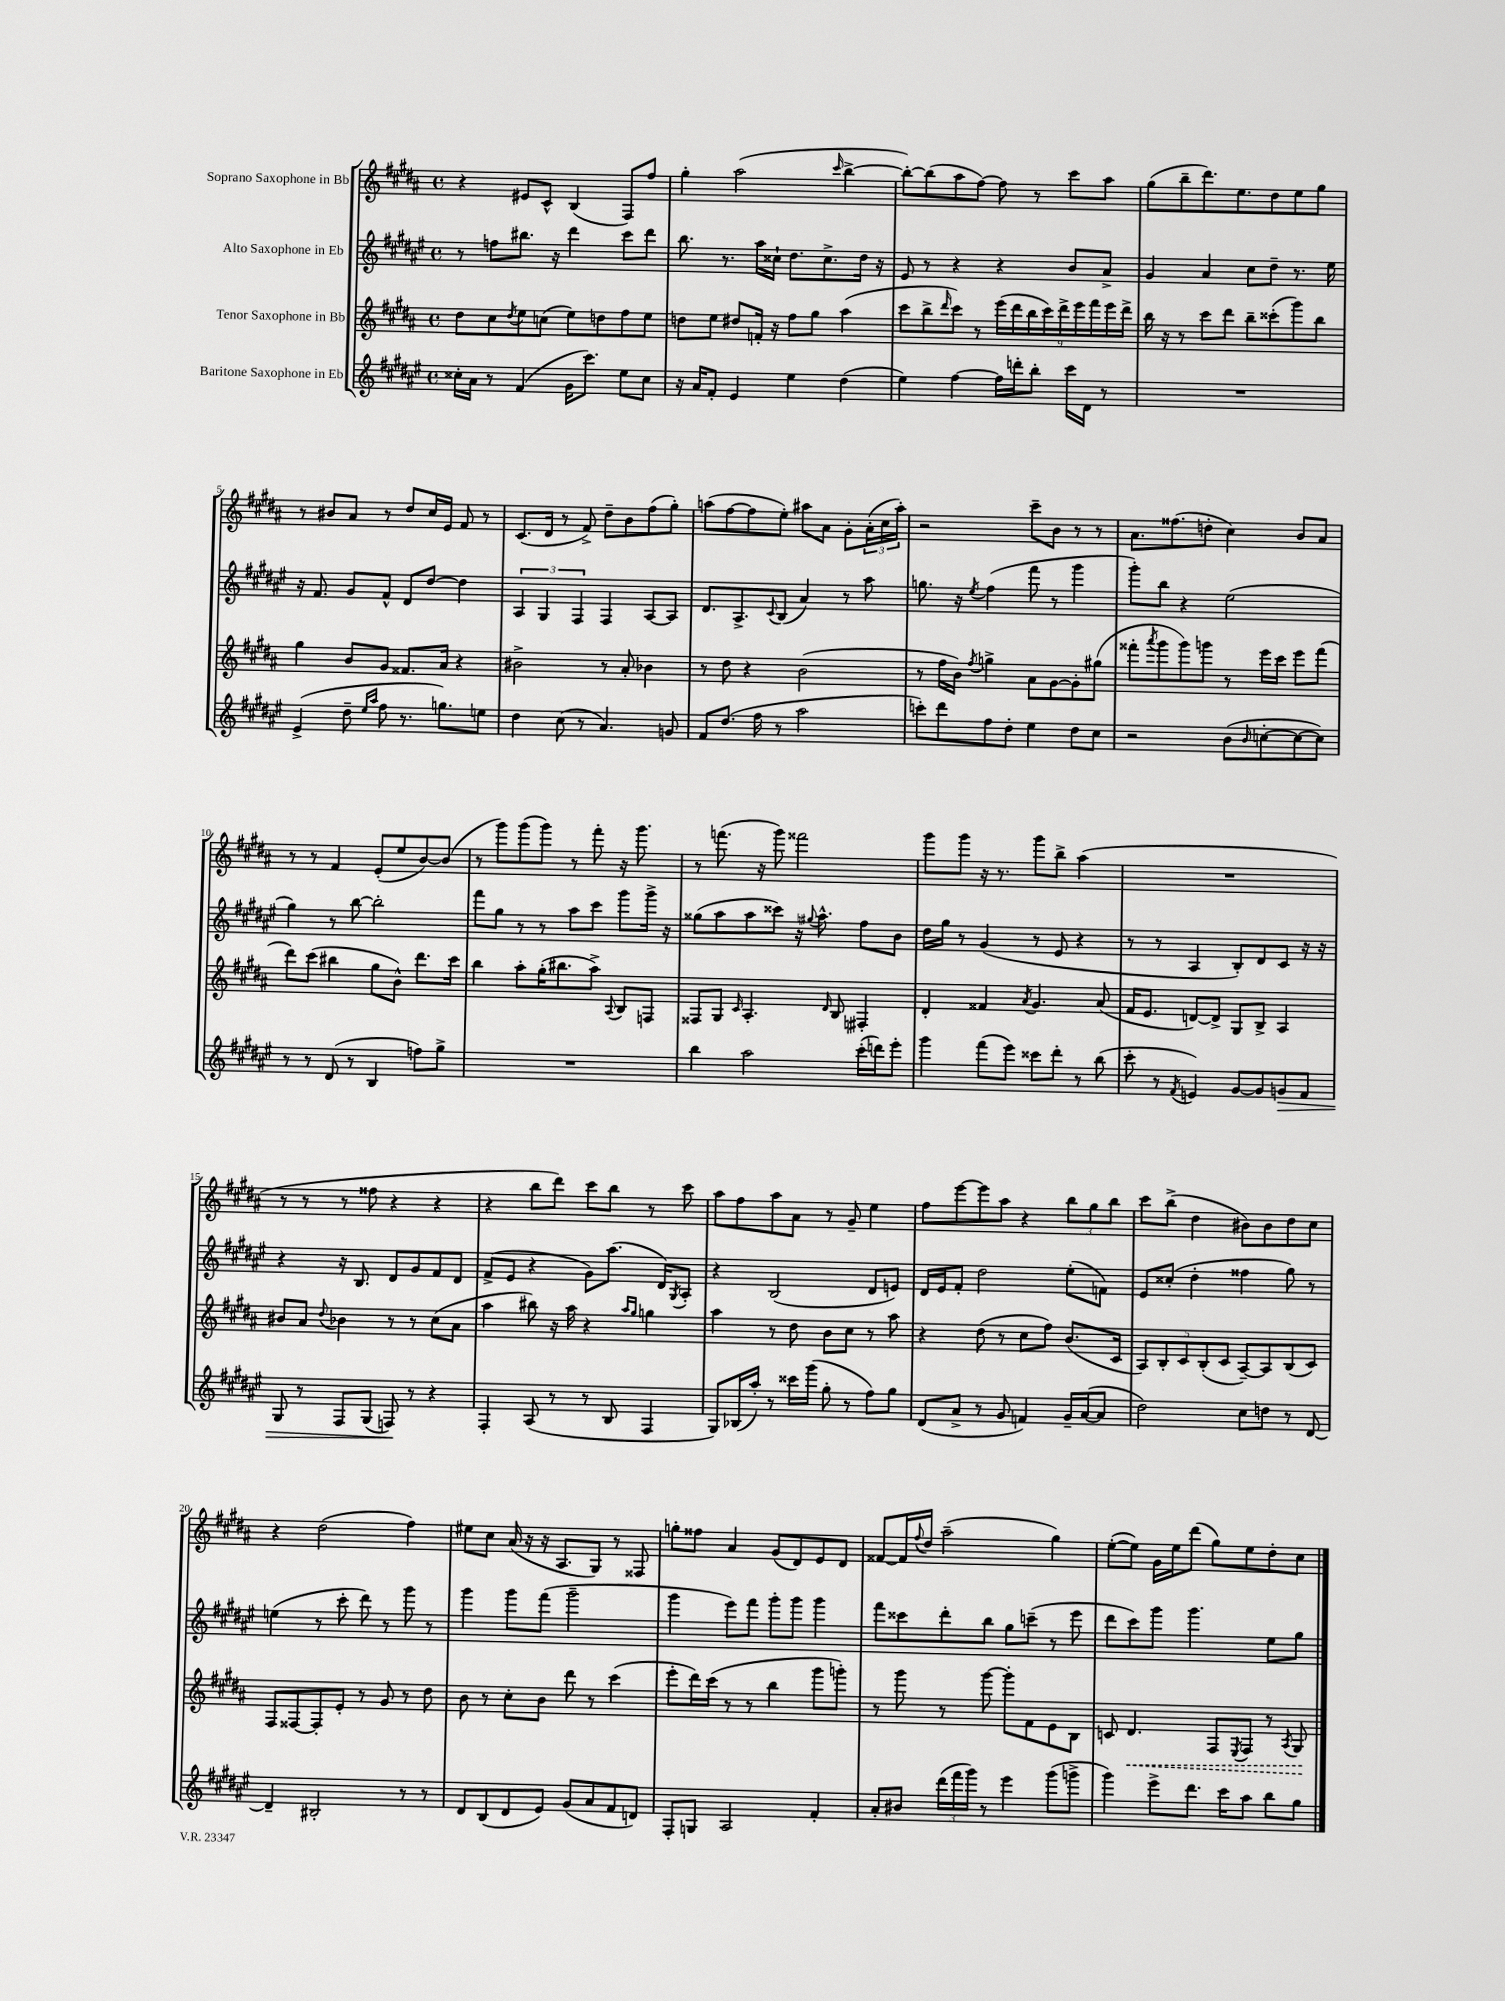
<<
\new StaffGroup <<
\new Staff = "s0" \with { instrumentName = "Soprano Saxophone in Bb" } {
    \clef treble \key b \major \defaultTimeSignature \time 4/4
    r4 eis'8 cis'8-^ b4( fis8) fis''8 |
    gis''4-. ais''2( \grace { cis'''16 } b''4~-> |
    b''8~-.) b''8( ais''8 fis''8~) fis''8 r8 cis'''8 ais''8 |
    gis''8( b''8-- dis'''8.) e''8. dis''8 e''8 gis''8 |
    r8 bis'8 ais'8 r8 dis''8 cis''16 e'16 fis'8 r8 |
    cis'8.( dis'16 r8 fis'8->) dis''8-- b'8 fis''8( gis''8-.) |
    a''8( fis''8~ fis''8 e''8-.) ais''8 ais'8 gis'8-. \tuplet 3/2 { ais'16-.( cis''16 ais''16-.) } |
    r2 cis'''8-- b'8 r8 r8 |
    ais'8. fisis''8.( d''8-. cis''4) b'8 ais'8 |
    r8 r8 fis'4 e'8-.( e''8 b'8~) b'8( |
    r8 gis'''8) gis'''8( gis'''8) r8 fis'''8-. r16 gis'''8. |
    r8 f'''8.( r16 gis'''8) fisis'''2 |
    gis'''8 gis'''8 r16 r8. gis'''8 b''8-> ais''4( |
    R1 |
    r8 r8 r8 fisis''8 r4 r4 |
    r4 b''8 dis'''8) cis'''8 b''8 r8 cis'''8 |
    ais''8 fis''8 ais''8 ais'8 r8 gis'8-- e''4 |
    fis''8 e'''8~ e'''8 ais''8 r4 \tuplet 3/2 { b''8 gis''8 b''8 } |
    cis'''8 b''8->( dis''4 bis'8) bis'8 dis''8 cis''8 |
    r4 dis''2( fis''4) |
    eis''8 cis''8 ais'16( r16 r16 ais8. gis8) r8 fisis8 |
    g''8-. fisis''8 ais'4 gis'8( dis'8) e'8 dis'8 |
    fisis'8~ fisis'16 \appoggiatura { fis''8 } dis''16 ais''2--( gis''4) |
    e''8~-.( e''8) gis'16 e''16 dis'''8( gis''8) e''8 dis''8-. cis''8 \bar "|." |
}
\new Staff = "s1" \with { instrumentName = "Alto Saxophone in Eb" } {
    \clef treble \key fis \major \defaultTimeSignature \time 4/4
    r8 f''8 bis''8. r16 dis'''4 cis'''8 dis'''8 |
    b''8. r8. ais''16 cisis''16-! dis''8. cisis''8.-> dis''16 r16 |
    eis'8 r8 r4 r4 b'8 ais'8-> |
    gis'4 ais'4 cis''8 dis''8-- r8. eis''16 |
    r16 fis'8. gis'8 fis'8-^ dis'8 dis''8~ dis''4 |
    \tuplet 3/2 { ais4 gis4 fis4 } fis4 ais8~ ais8 |
    dis'8. ais8.-> \appoggiatura { cis'8 } b8( ais'4) r8 ais''8 |
    g''8. r16 \acciaccatura { eis''8 } fis''4( fis'''8 r8 gis'''4 |
    gis'''8-.) b''8 r4 eis''2( |
    gis''4) r8 b''8~ b''2-. |
    fis'''8 gis''8 r8 r8 ais''8 cis'''8 gis'''8 gis'''16-> r16 |
    gisis''8( ais''8 ais''8 cisis'''8) r16 \appoggiatura { gis''8 } ais''8.-^ fis''8 b'8 |
    dis''16 gis''16 r8 gis'4( r8 eis'8 r4 |
    r8 r8 ais4 b8-.) dis'8 cis'8 r16 r16 |
    r4 r16 b8. dis'8 gis'8 fis'8 dis'8 |
    fis'8->( eis'8 r4 gis'8) ais''8.( dis'16) \acciaccatura { gis8 } ais8-. |
    r4 b2( dis'8 e'8) |
    dis'16 eis'16 fis'8-. dis''2 eis''8-.( f'8) |
    eis'8 cisis''8-.( dis''4-. fisis''4 gis''8) r8 |
    e''4( r8 cis'''8-. dis'''8) r8 gis'''8 r8 |
    gis'''4 gis'''8 fis'''8( gis'''2-- |
    gis'''4 eis'''8) fis'''8 gis'''8-. gis'''8 gis'''4 |
    fis'''8 cisis'''8 dis'''8-. b''8 gis''8 c'''8--( r8 eis'''8 |
    dis'''8 cis'''8) gis'''8 gis'''4. eis''8 gis''8 \bar "|." |
}
\new Staff = "s2" \with { instrumentName = "Tenor Saxophone in Bb" } {
    \clef treble \key b \major \defaultTimeSignature \time 4/4
    dis''8 cis''8 \acciaccatura { dis''8 } e''8 c''8( e''8) d''8 fis''8 e''8 |
    d''8 e''8 dis''8 f'16-. r16 fis''8 gis''8 ais''4( |
    cis'''8 b''8-> \grace { dis'''16 } cis'''8) r8 \tuplet 9/8 { e'''16( dis'''16 b''16 cis'''16) dis'''16-> e'''16 fis'''16 e'''16 dis'''16-> } |
    b''16 r16 r8 cis'''8 dis'''8 b''8-- cisis'''8-.( gis'''8) b''8 |
    gis''4 b'8 gis'8 fisis'8. ais'16 r4 |
    bis'2-> r8 ais'8-. bes'4 |
    r8 dis''8 r4 b'2( |
    r8 fis''16 b'16) \acciaccatura { fis''8 } g''4-> ais'8 gis'8~ gis'8-. gis''8( |
    fisis'''8-. \acciaccatura { ais'''8 } gis'''8 gis'''8) g'''8 r8 e'''16 cis'''16 e'''8 fisis'''8( |
    dis'''8) cis'''8( bis''4 gis''8 b'8-^) dis'''8. cis'''16 |
    b''4 ais''8-. gis''16-.( bis''8. ais''8->) \appoggiatura { ais8 } b8 f8 |
    fisis8 gis8 \grace { cis'16 } ais4.-. \grace { dis'16 } b8 fis4-. |
    dis'4-. fisis'4 \acciaccatura { ais'8 } gis'4. ais'8( |
    fis'16 e'8. d'8~) d'8-> gis8 b8-> ais4 |
    bis'8 ais'8 \appoggiatura { dis''8 } bes'4 r8 r8 cis''8( ais'8 |
    ais''4 bis''8) r16 ais''16 r4 \grace { ais''16 gis''16 } g''4 |
    ais''4 r8 dis''8 b'8 cis''8 r8 ais''8 |
    r4 dis''8( r8 cis''8 fis''8) b'8.( cis'16 |
    \tuplet 5/4 { ais8) b8-. cis'8 b8-.( cis'8 } ais8~--) ais8 b8( cis'8) |
    fis8 fisis8~ fisis8-. e'8-. r8 gis'8 r8 dis''8 |
    b'8 r8 cis''8-. b'8 dis'''8 r8 cis'''4( |
    e'''8-. dis'''16) cis'''16( r8 r8 b''4 gis'''8 g'''8-.) |
    r8 gis'''8 r8 gis'''8~ gis'''8-. fis'8 e'8 b8 |
    c'8 \once \override Hairpin.style = #'dashed-line dis'4.\< fis8 \acciaccatura { e8 } fis8 r8 \acciaccatura { ais8 } gis8\! \bar "|." |
}
\new Staff = "s3" \with { instrumentName = "Baritone Saxophone in Eb" } {
    \clef treble \key fis \major \defaultTimeSignature \time 4/4
    cisis''16-. ais'16 r8 fis'4( gis'16 cis'''8.) eis''8 cisis''8 |
    r16 ais'16 fis'8-. eis'4 eis''4 dis''4( |
    eis''4) fis''4~ fis''16 d'''16-. b''8-. cis'''16 dis'16 r8 |
    R1 |
    eis'4->( dis''8-- \grace { eis''16 ais''16 } fis''8 r8. g''8.) e''8 |
    dis''4 cis''8( r8 ais'4.) g'8 |
    fis'8 dis''8.( fis''16 r8 ais''2 |
    c'''8-.) dis'''8 fis''8 dis''8-. eis''4 dis''8 cis''8 |
    r2 b'8( \grace { b'16 } c''8~-. c''8~ c''8) |
    r8 r8 dis'8( r8 b4 f''8) gis''8-> |
    R1 |
    b''4 ais''2 cis'''16-.( d'''16) eis'''8-. |
    gis'''4 fis'''8( eis'''8) cisis'''8 dis'''8-. r8 b''8( |
    cis'''8-. r8 \acciaccatura { fis'8 } e'4) gis'8~ gis'8 g'8\> fis'8 |
    gis8 r8 fis8 gis8( f8\!) r8 r4 |
    fis4-. ais8( r8 r8 b8 fis4 |
    gis8) bes16( ais''16-.) r8 cisis'''16 gis'''16( gis''8-. r8 fis''8) gis''8 |
    dis'8( ais'8-> r8 gis'8 f'4) gis'16-- ais'16~( ais'8 |
    dis''2) cis''8 d''8 r8 dis'8~ |
    dis'4-- bis2-. r8 r8 |
    dis'8 b8( dis'8 eis'8) gis'8( ais'8 fis'8 d'8) |
    fis8-. g8 ais2 fis'4-. |
    ais'8-. bis'8 \tuplet 3/2 { dis'''16( fis'''16 gis'''16) } r8 eis'''4 gis'''8( g'''8-> |
    gis'''4) eis'''8-> dis'''8. cis'''16 ais''8 b''8 gis''8 \bar "|." |
}
>>
>>
